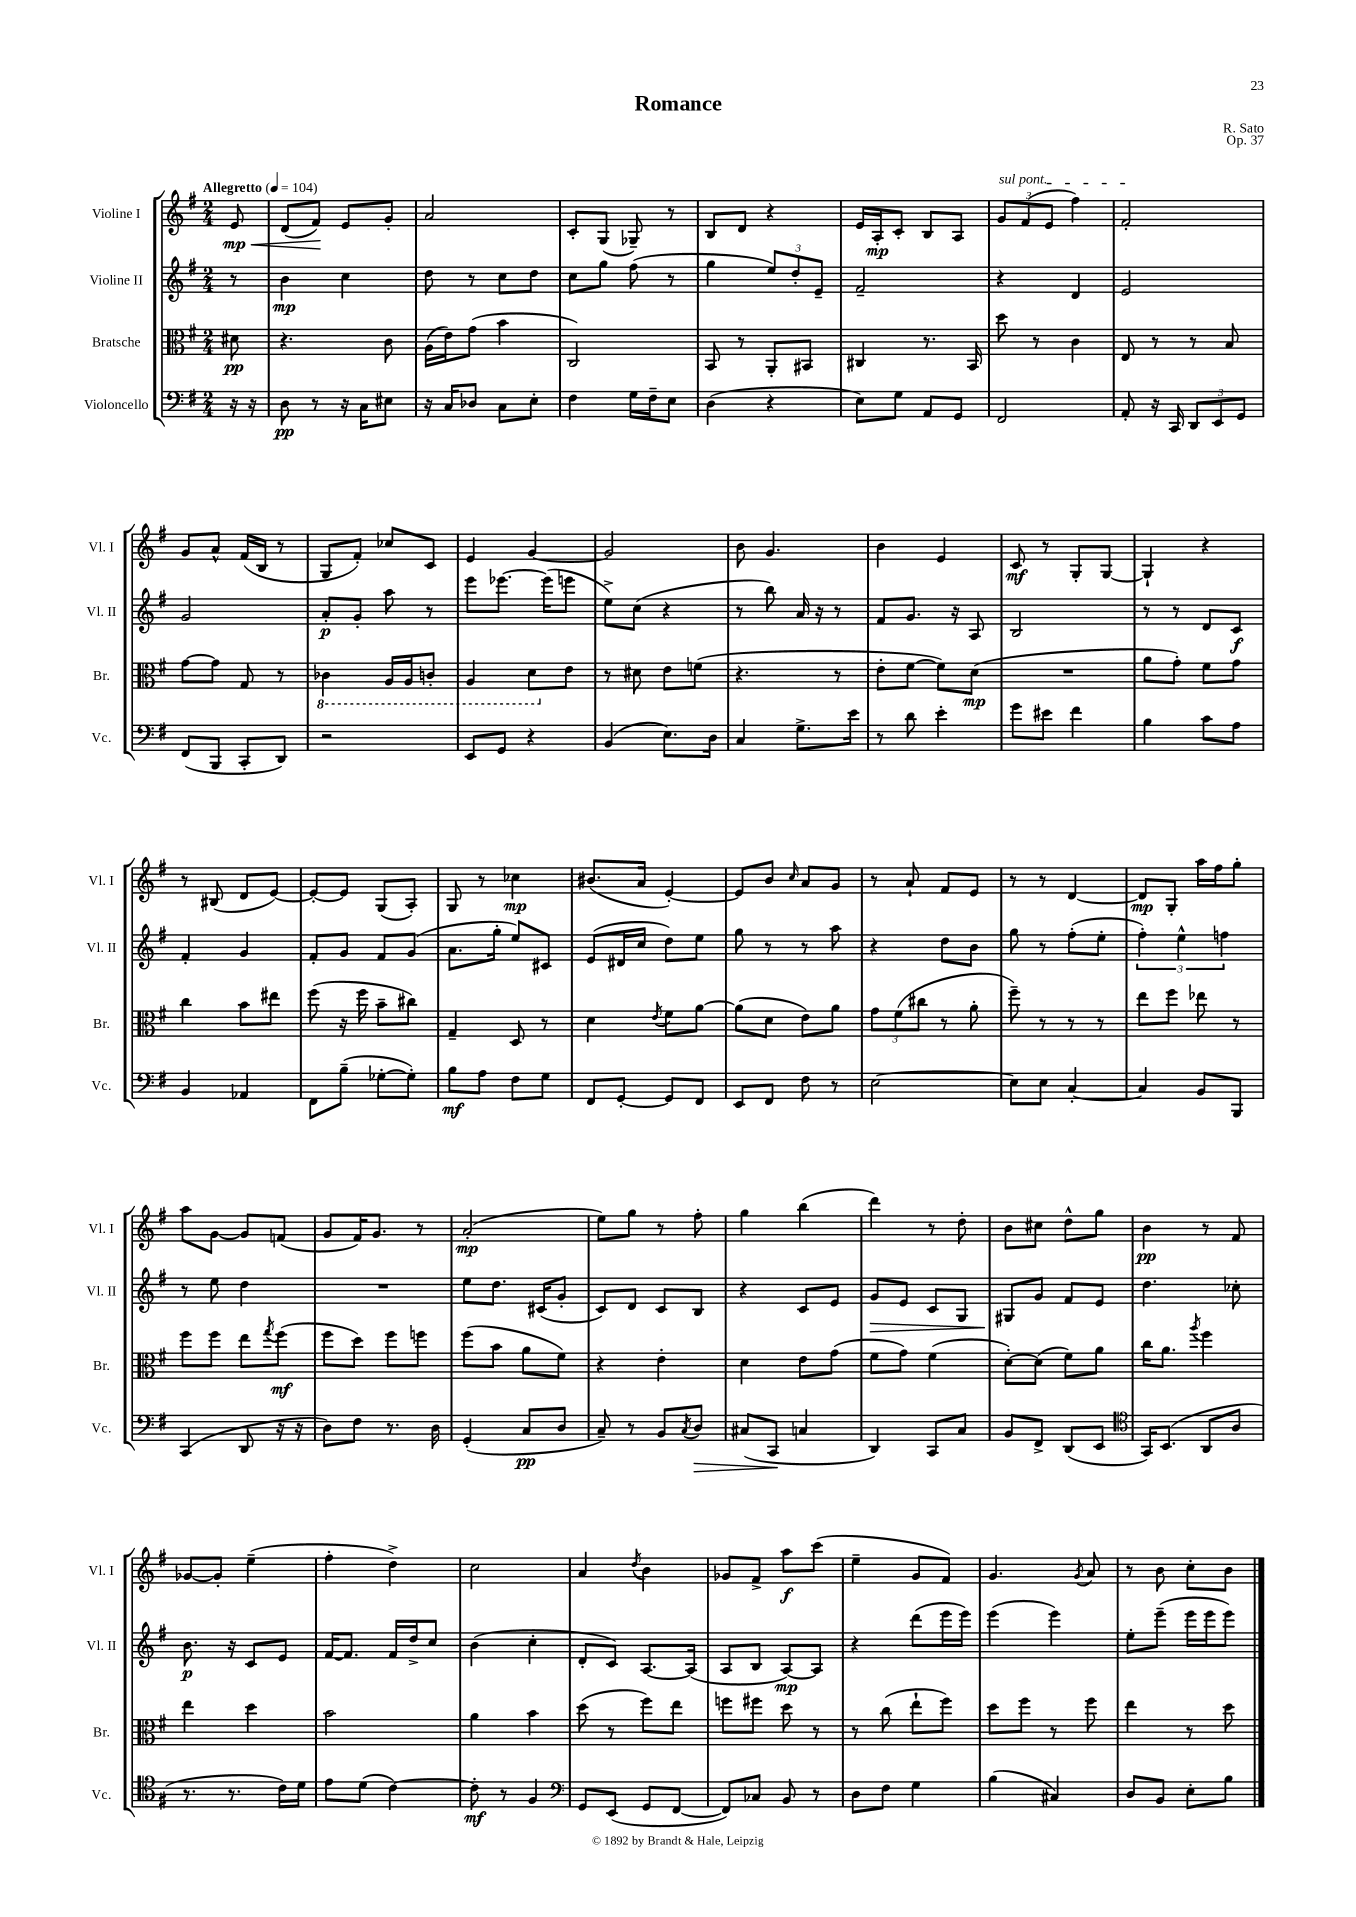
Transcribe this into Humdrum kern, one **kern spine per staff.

**kern	**kern	**kern	**kern
*staff4	*staff3	*staff2	*staff1
*clefF4	*clefC3	*clefG2	*clefG2
*k[f#]	*k[f#]	*k[f#]	*k[f#]
*M2/4	*M2/4	*M2/4	*M2/4
*MM104	*MM104	*MM104	*MM104
16r	8d#	8r	8e
16r	.	.	.
=	=	=	=
8D	4.r	4b	(8d
8r	.	.	8f#)
16r	.	4cc	8e
16C	.	.	.
8E#	8c	.	8g'
=	=	=	=
16r	(16A	8dd	2a
16C	16e)	.	.
8D-	(8g	8r	.
8C	4b	8cc	.
8E'	.	8dd	.
=	=	=	=
4F#	2C)	8cc	8c'
.	.	8gg	(8G
16G	.	(8ff#	8G-~)
16F#~	.	.	.
8E	.	8r	8r
=	=	=	=
(4D	8BB	4gg	8B
.	8r	.	8d
4r	8AA'	12ee)	4r
.	.	12dd'	.
.	8BB#	.	.
.	.	12e~	.
=	=	=	=
8E)	4C#	2f#~	16e
.	.	.	16A'
8G	.	.	8c'
8AA	8.r	.	8B
8GG	.	.	8A
.	16BB	.	.
=	=	=	=
2FF#	8dd	4r	12g
.	.	.	(12f#
.	8r	.	.
.	.	.	12e
.	4c	4d	4ff#)
=	=	=	=
8AA'	8E	2e	2f#'
16r	8r	.	.
16CC	.	.	.
12DD	8r	.	.
12EE	.	.	.
.	8B	.	.
12GG	.	.	.
=	=	=	=
(8FF#	[8g	2g	8g
8BBB	8g]	.	8a^^
8CC'	8G	.	(16f#
.	.	.	16B
8DD)	8r	.	8r
=	=	=	=
2r	4C-	8a'	8G
.	.	8g'	8f#')
.	16AA	8aa	8cc-
.	16AA	.	.
.	8C'	8r	8c
=	=	=	=
8EE	4AA	8eee	4e
8GG	.	[8.eee-	.
4r	8D	.	[4g
.	.	(16eee-]	.
.	8e	8eee	.
=	=	=	=
(4BB	8r	8ee^)	2g]
.	8d#	(8cc	.
8.E)	8e	4r	.
.	(8f	.	.
16D	.	.	.
=	=	=	=
4C	4.r	8r	8b
.	.	8bb)	4.g
8.G^	.	16a	.
.	.	16r	.
.	8r	8r	.
16e	.	.	.
=	=	=	=
8r	8e'	8f#	4b
8d	[8f#	8.g	.
4e'	8f#])	.	4e
.	.	16r	.
.	(8d	8A	.
=	=	=	=
8g	2r	2B	8c
8e#	.	.	8r
4f#	.	.	8G'
.	.	.	[8G
=	=	=	=
4B	8a	8r	4G`]
.	8g')	8r	.
8c	8f#	8d	4r
8A	8g	8c	.
=	=	=	=
4BB	4cc	4f#'	8r
.	.	.	(8B#
4AA-	8b	4g	8d
.	8ee#	.	[8e)
=	=	=	=
8FF#	(8ff#	8f#'	8e'_
(8B~	16r	8g	8e]
.	16ff#	.	.
[8G-'	8b~	8f#	(8G
8G-'])	8cc#)	(8g	8A')
=	=	=	=
8B	4G~	8.a	8G
8A	.	.	8r
.	.	16gg'	.
8F#	8D	8ee)	4cc-
8G	8r	8c#	.
=	=	=	=
8FF#	4d	(8e	(8.b#
[8GG'	.	16d#	.
.	.	16cc	16a
.	8qe	.	.
8GG]	8f#	8dd)	[4e')
8FF#	[8a	8ee	.
=	=	=	=
8EE	(8a]	8gg	8e]
8FF#	8d	8r	8b
.	.	.	16qqcc
8F#	8e)	8r	8a
8r	8a	8aa	8g
=	=	=	=
[2E	12g	4r	8r
.	(12f#	.	.
.	.	.	8a`
.	12cc#	.	.
.	8r	8dd	8f#
.	8a'	8b	8e
=	=	=	=
8E]	8ff#~)	8gg	8r
8E	8r	8r	8r
[4C'	8r	(8ff#'	[4d
.	8r	8ee'	.
=	=	=	=
4C]	8ee	6ff#')	8d]
.	8ff#	.	8G'
.	.	6ee^^	.
8BB	8ee-	.	16aa
.	.	.	16ff#
.	.	6ff	.
8BBB	8r	.	8gg'
=	=	=	=
(4CC	8ff#	8r	8aa
.	8ff#	8ee	[8g
8DD	8ee	4dd	8g]
.	8qgg	.	.
16r	(8ff#	.	(8f
16r	.	.	.
=	=	=	=
8D)	8ff#	2r	8g
8F#	8dd)	.	16f#)
.	.	.	8.g
8.r	8ff#	.	.
.	8ff	.	8r
16D	.	.	.
=	=	=	=
(4GG'	(8ff#	8ee	(2a'
.	8b	8.dd	.
8C	8a	.	.
.	.	(16c#	.
8D	8f#)	8g'	.
=	=	=	=
8C~)	4r	8c)	8ee)
8r	.	8d	8gg
8BB	4e'	8c	8r
8qC	.	.	.
8D	.	8B	8ff#'
=	=	=	=
(8C#	4d	4r	4gg
8CC	.	.	.
4C	8e	8c	(4bb
.	(8g	8e	.
=	=	=	=
4DD)	8f#	8g	4ddd)
.	8g)	8e	.
8CC	(4f#	8c	8r
8C	.	8G	8dd'
=	=	=	=
8BB	[8d')	8G#	8b
8FF#^	(8d]	8g	8cc#
(8DD	8f#)	8f#	8dd^^
8EE	8a	8e	8gg
=	=	=	=
*clefC4	*	*	*
16GG)	16cc	4.dd	4b
(8.BB	8.a	.	.
.	8qaa	.	.
8AA	4ff#	.	8r
8A	.	8cc-'	8f#
=	=	=	=
8.r	4ee	8.b	[8g-
.	.	.	8g-']
8.r	.	16r	.
.	4dd	8c	(4ee~
16c)	.	8e	.
16d	.	.	.
=	=	=	=
8e	2b	[16f#	4ff#'
.	.	8.f#]	.
(8d	.	.	.
[4c)	.	16f#	4dd^)
.	.	16dd^	.
.	.	8cc	.
=	=	=	=
8c']	4a	(4b	2cc
8r	.	.	.
4F#	4b	4cc'	.
=	=	=	=
*clefF4	*	*	*
8GG	(8dd	8d'	4a
(8EE	8r	8c)	.
.	.	.	8qdd
8GG	8ff#)	[8.A	4b
[8FF#	8ee	.	.
.	.	(16A]	.
=	=	=	=
8FF#])	8ff	8A	8g-
8C-	8ff#	8B	8f#^
8BB	8dd	[8A)	8aa
8r	8r	8A]	(8ccc
=	=	=	=
8D	8r	4r	4ee~
8F#	(8cc	.	.
4G	8ee`	(8ddd	8g
.	8ff#)	16eee	8f#)
.	.	16eee)	.
=	=	=	=
(4B	8dd	(4eee	4.g
.	8ff#	.	.
4C#)	8r	4eee)	.
.	.	.	8qg
.	8ff#	.	8a
=	=	=	=
8D	4ee	8ee'	8r
8BB	.	(8eee~	8b
8E'	8r	16eee	8cc'
.	.	16eee	.
8B	8dd	8eee)	8b
==	==	==	==
*-	*-	*-	*-
